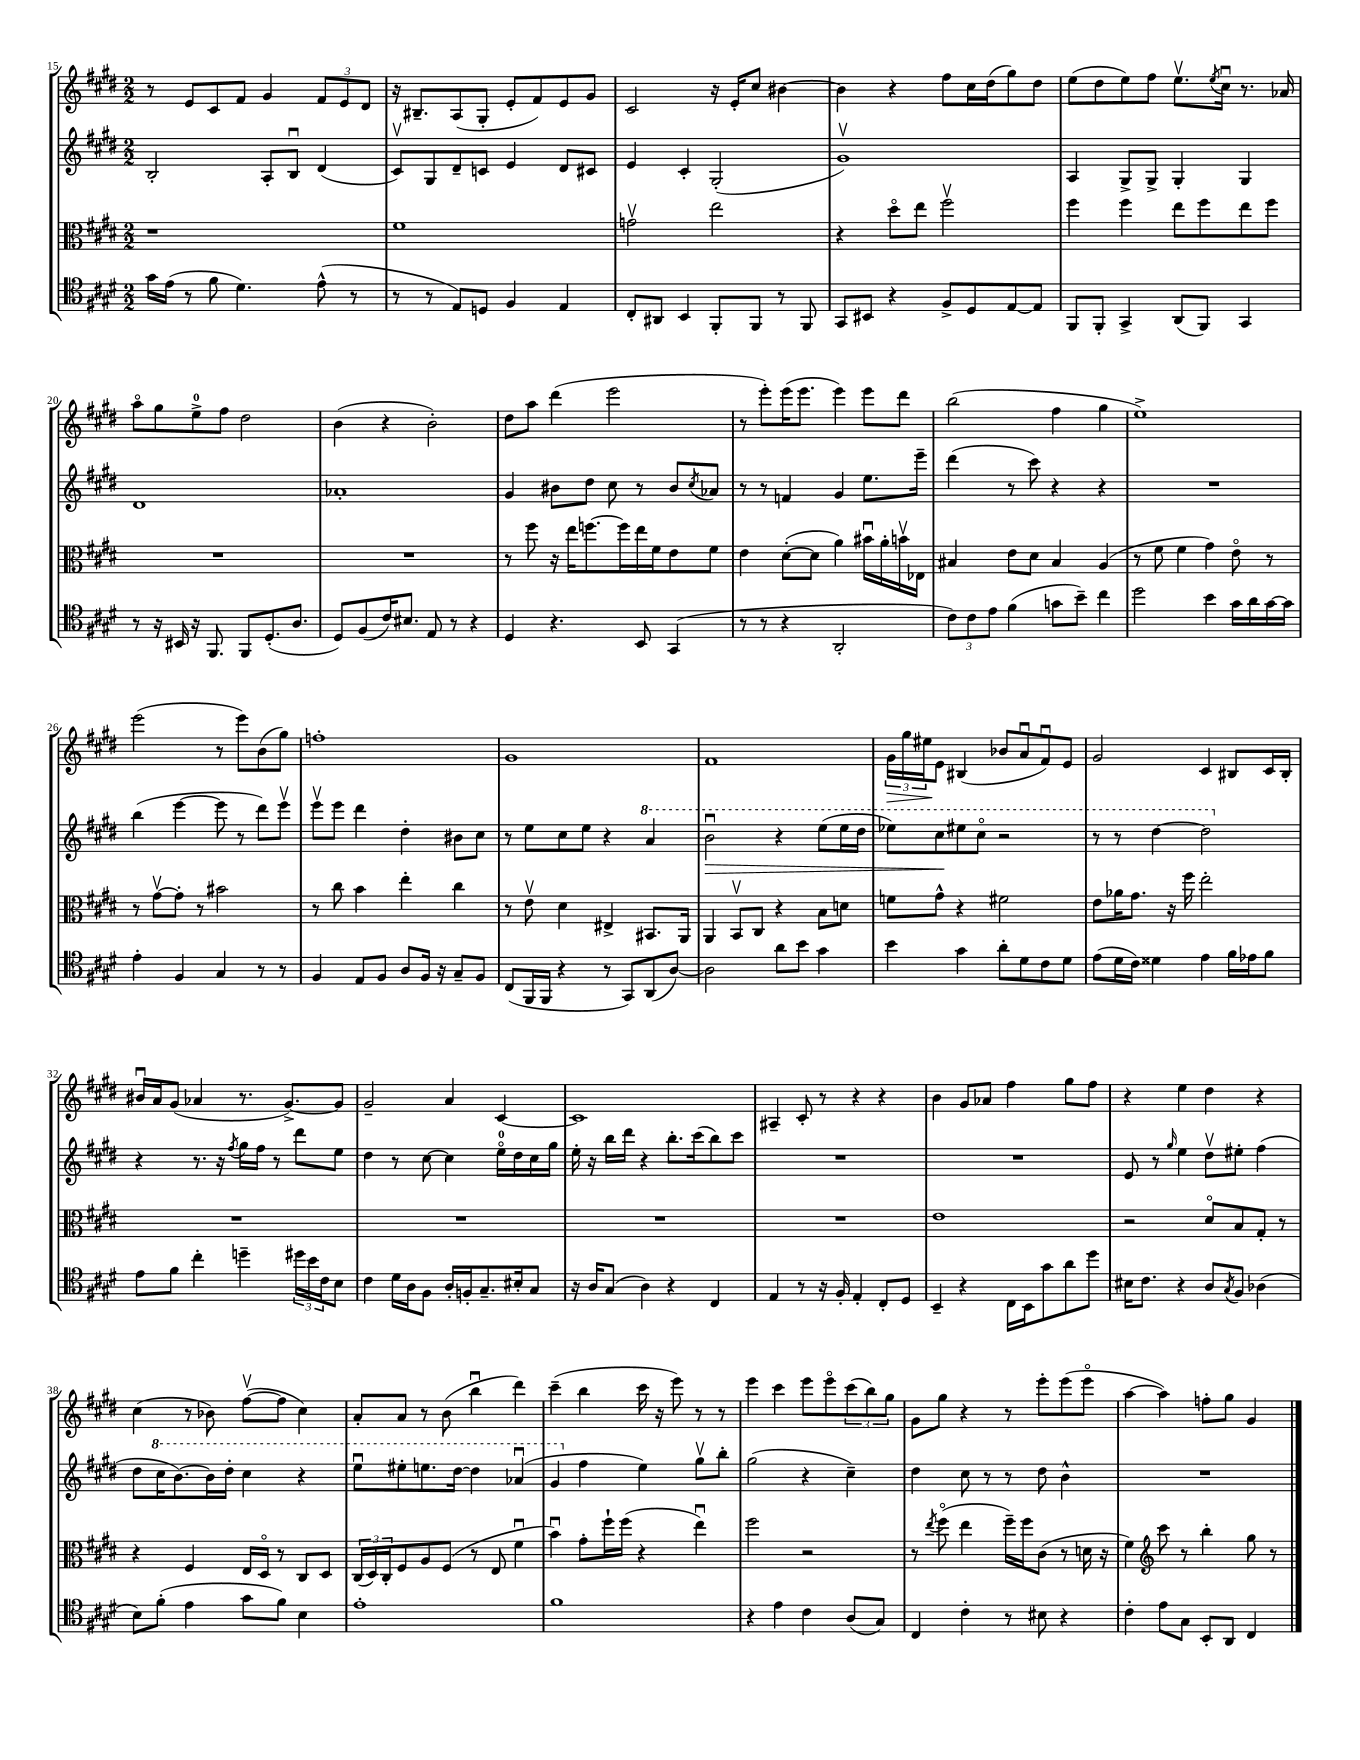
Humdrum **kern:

**kern	**kern	**kern	**kern
*staff4	*staff3	*staff2	*staff1
*clefC4	*clefC3	*clefG2	*clefG2
*k[f#c#g#d#]	*k[f#c#g#d#]	*k[f#c#g#d#]	*k[f#c#g#d#]
*M2/2	*M2/2	*M2/2	*M2/2
16g#\LL	1r	2B'/	8r
(16e\JJ	.	.	.
8r	.	.	8e/L
8f#\	.	.	8c#/
4.d#\)	.	.	8f#/J
.	.	8A'/L	4g#/
.	.	8Bu/J	.
(8e^^\	.	(4d#/	12f#/L
.	.	.	12e/
8r	.	.	.
.	.	.	12d#/J
=	=	=	=
8r	1f#	8c#v/L)	16r
.	.	.	8.B#~/L
8r	.	8G#/	.
8E/L)	.	8d#~/	(8A/
8D/J	.	8c/J	8G#'/J
4F#/	.	4e/	8e'/L
.	.	.	8f#/)
4E/	.	8d#/L	8e/
.	.	8c#/J	8g#/J
=	=	=	=
8C#'/L	2gv\	4e/	2c#/
8AA#/J	.	.	.
4BB/	.	4c#'/	.
8FF#'/L	2ee\	(2G#'/	16r
.	.	.	16e'/LK
8FF#/J	.	.	8cc#/J
8r	.	.	[4b#\
8FF#/	.	.	.
=	=	=	=
8GG#/L	4r	1g#v)	4b#\]
8BB#/J	.	.	.
4r	8dd#o\L	.	4r
.	8ee\J	.	.
8F#^/L	2ff#v\	.	8ff#\L
8D#/	.	.	16cc#\L
.	.	.	(16dd#\J
[8E/	.	.	8gg#\)
8E/]J	.	.	8dd#\J
=	=	=	=
8FF#/L	4ff#\	4A/	(8ee\L
8FF#'/J	.	.	8dd#\
4GG#^/	4ff#\	8G#^/L	8ee\)
.	.	8G#^/J	8ff#\J
(8AA/L	8ee\L	4G#'/	8.eev\L
8FF#/J)	8ff#\	.	.
.	.	.	8qee/
.	.	.	16cc#u\Jk
4GG#/	8ee\	4G#/	8.r
.	8ff#\J	.	.
.	.	.	16a-/
=	=	=	=
8r	1r	1d#	8aao\L
16r	.	.	8gg#\
16BB#/	.	.	.
16r	.	.	8ee^\
8.FF#/	.	.	.
.	.	.	8ff#\J
8FF#/L	.	.	2dd#\
(8.D#'/	.	.	.
8.A/J	.	.	.
=	=	=	=
8D#/L)	1r	1a-'	(4b\
(8F#/	.	.	.
16c#/K)	.	.	4r
8.B#/J	.	.	.
8E/	.	.	2b'\)
8r	.	.	.
4r	.	.	.
=	=	=	=
4D#/	8r	4g#/	8dd#\L
.	8ff#\	.	8aa\J
4.r	16r	8b#\L	(4ddd#\
.	16ee\LK	.	.
.	[8.ff\	8dd#\J	.
.	.	8cc#\	2eee\
.	16ff\]L	.	.
8BB/	16ee\	8r	.
.	16f#\J	.	.
(4GG#/	8e\	8b#/L	.
.	.	8qcc#/	.
.	8f#\J	8a-/J	.
=	=	=	=
8r	4e\	8r	8r
8r	.	8r	8eee'\L)
4r	([8d#'\L	4f/	(16eee\K
.	.	.	8.eee\J
.	8d#\]J	.	.
2AA'/	4a\)	4g#/	4eee\)
.	16b#u\LL	8.ee\L	8eee\L
.	16a'\	.	.
.	16bv\	.	8ddd#\J
.	16E-\JJ	16eee~\Jk	.
=	=	=	=
12c#\L)	4B#/	(4ddd#\	(2bb\
12c#\	.	.	.
12e\J	.	.	.
(4f#\	8e\L	8r	.
.	8d#\J	8ccc#\)	.
8g\L	4B#/	4r	4ff#\
8b~\J)	.	.	.
4cc#\	(4A/	4r	4gg#\
=	=	=	=
2dd#\	8r	1r	1ee^)
.	8f#\	.	.
.	4f#\	.	.
4b\	4g#\)	.	.
16g#\LL	8eo\	.	.
16a\	.	.	.
[16g#\	8r	.	.
16g#\]JJ	.	.	.
=	=	=	=
4e'\	8r	(4bb\	(2eee\
.	[8g#v\L	.	.
4F#/	8g#'\]J	[4eee\	.
.	8r	.	.
4G#/	2b#\	8eee\]	8r
.	.	8r	8eee\L)
8r	.	8ddd#\L)	(8b\
8r	.	8eeev\J	8gg#\J)
=	=	=	=
4F#/	8r	8eeev\L	1ff'
.	8cc#\	8eee\J	.
8E/L	4b\	4ddd#\	.
8F#/J	.	.	.
8A/L	4ee'\	4dd#'\	.
16F#/Jk	.	.	.
16r	.	.	.
8G#~/L	4cc#\	8b#\L	.
8F#/J	.	8cc#\J	.
=	=	=	=
(8C#/L	8r	8r	1g#
16FF#/L	8ev\	8ee\L	.
16FF#/JJ	.	.	.
4r	4d#\	8cc#\	.
.	.	8ee\J	.
8r	4E#^/	4r	.
8GG#/L)	.	.	.
(8AA/	8.BB#/L	4aa/	.
[8A/J)	.	.	.
.	16AA/Jk	.	.
=	=	=	=
2A\]	4AA/	2bbu\	1f#
.	8BBv/L	.	.
.	8C#/J	.	.
8a\L	4r	4r	.
8b\J	.	.	.
4g#\	8B\L	(8eee\L	.
.	8d\J	16eee\L	.
.	.	16ddd#\JJ	.
=	=	=	=
4b\	8f\L	8eee-\L)	24g#\LL
.	.	.	24gg#\
.	.	.	24ee#\J
.	8g#^^\J	8ccc#\	8e\J
4g#\	4r	8eee#\	(4B#/
.	.	8ccc#o\J	.
8a'\L	2f#\	2r	8b-/L
8d#\	.	.	8au/
8c#\	.	.	8f#u/)
8d#\J	.	.	8e/J
=	=	=	=
(8e\L	8e\L	8r	2g#/
16d#\L	16a-\K	8r	.
16c#\JJ)	8.g#\J	.	.
4d##\	.	[4ddd#\	.
.	16r	.	.
.	16ff#\	.	.
4e\	2ee'\	2ddd#\]	4c#/
16f#\LL	.	.	8B#/L
16e-\J	.	.	.
8f#\J	.	.	16c#/L
.	.	.	16B#'/JJ
=	=	=	=
8e\L	1r	4r	16b#u/LL
.	.	.	16a/J
8f#\J	.	.	(8g#/J
4cc#'\	.	8.r	4a-/
.	.	16r	.
.	.	8qff#/	.
4dd~\	.	16gg#\LL	8.r
.	.	16ff#\JJ	.
.	.	8r	.
.	.	.	[8.g#^/L)
24dd#\LL	.	8ddd#\L	.
24b\	.	.	.
24c#\J	.	.	.
8B\J	.	8ee\J	8g#/]J
=	=	=	=
4c#\	1r	4dd#\	2g#~/
16d#\LL	.	8r	.
16A\J	.	.	.
8F#\J	.	[8cc#\	.
16A'/LL	.	4cc#\]	4a/
16F'/J	.	.	.
8.G#~/	.	.	.
.	.	16eeo\LL	[4c#/
16B#'/k	.	16dd#\	.
8G#/J	.	16cc#\	.
.	.	16gg#\JJ	.
=	=	=	=
16r	1r	16ee'\	1c#]
16A/LK	.	16r	.
(8G#/J	.	16bb\LL	.
.	.	16ddd#\JJ	.
4A\)	.	4r	.
4r	.	8.bb'\L	.
.	.	(16ccc#\k	.
4C#/	.	8bb\)	.
.	.	8ccc#\J	.
=	=	=	=
4E/	1r	1r	4A#~/
8r	.	.	8c#'/
16r	.	.	8r
16F#'/	.	.	.
4E'/	.	.	4r
8C#'/L	.	.	4r
8D#/J	.	.	.
=	=	=	=
4BB~/	1e	1r	4b\
4r	.	.	8g#/L
.	.	.	8a-/J
16C#\LL	.	.	4ff#\
16BB\J	.	.	.
8g#\	.	.	.
8a\	.	.	8gg#\L
8dd#\J	.	.	8ff#\J
=	=	=	=
16B#\LK	2r	8e/	4r
8.c#\J	.	.	.
.	.	8r	.
.	.	16qqgg#/	.
4r	.	4ee\	4ee\
8A/L	8d#o/L	8dd#v\L	4dd#\
8qG#/	.	.	.
8F#/J	8B/	8ee#'\J	.
(4A-\	8G#'/J	(4ff#\	4r
.	8r	.	.
=	=	=	=
8B\L)	4r	8dd#\L	(4cc#\
(8f#'\J	.	16ccc#\K	.
.	.	[8.bb\)	.
4e\	4F#/	.	8r
.	.	16bb\]L	8b-\)
.	.	16ddd#'\JJ	.
8g#\L	16E/LL	4ccc#\	([8ff#v\L
.	16D#o/JJ	.	.
8f#\J)	8r	.	8ff#\]J
4B\	8C#/L	4r	4cc#\)
.	8D#/J	.	.
=	=	=	=
1e'	(24C#/LL	8eeeu\L	8a'/L
.	24D#/)	.	.
.	24C#'/J	.	.
.	8F#/	8eee#'\	8a/J
.	8A/	8.eee\	8r
.	(8F#/J	.	(8b\
.	.	[16ddd#\Jk	.
.	8r	4ddd#\]	4bbu\
.	8E/	.	.
.	4f#u\	(4aa-u/	4ddd#\)
=	=	=	=
1f#	4bu\)	4gg#/	(4ccc#~\
.	8g#'\L	4ff#\	4bb\
.	16ff#`\L	.	.
.	(16ff#\JJ	.	.
.	4r	4ee\)	16ccc#\
.	.	.	16r
.	.	.	8eee\)
.	4eeu\)	8gg#v\L	8r
.	.	8bb'\J	8r
=	=	=	=
4r	2ff#\	(2gg#\	4eee\
4e\	.	.	4ccc#\
4c#\	2r	4r	8eee\L
.	.	.	8eeeo\
(8A/L	.	4cc#~\)	(12ccc#\
.	.	.	12bb\)
8G#/J)	.	.	.
.	.	.	12gg#\J
=	=	=	=
4C#/	8r	4dd#\	8g#\L
.	8qee/	.	.
.	(8ff#o\	.	8gg#\J
4c#'\	4ee\	8cc#\	4r
.	.	8r	.
8r	16ff#~\LL)	8r	8r
.	16ff#\J	.	.
8B#\	(8c#\J	8dd#\	8eee'\L
4r	8r	4b^^\	(8eee\
.	16d\	.	8eeeo\J
.	16r	.	.
=	=	=	=
4c#'\	4f#\)	1r	[4aa\
*	*clefG2	*	*
8e\L	8ccc#\	.	4aa\])
8G#\J	8r	.	.
8BB'/L	4bb'\	.	8ff'\L
8AA/J	.	.	8gg#\J
4C#/	8gg#\	.	4g#/
.	8r	.	.
==	==	==	==
*-	*-	*-	*-
